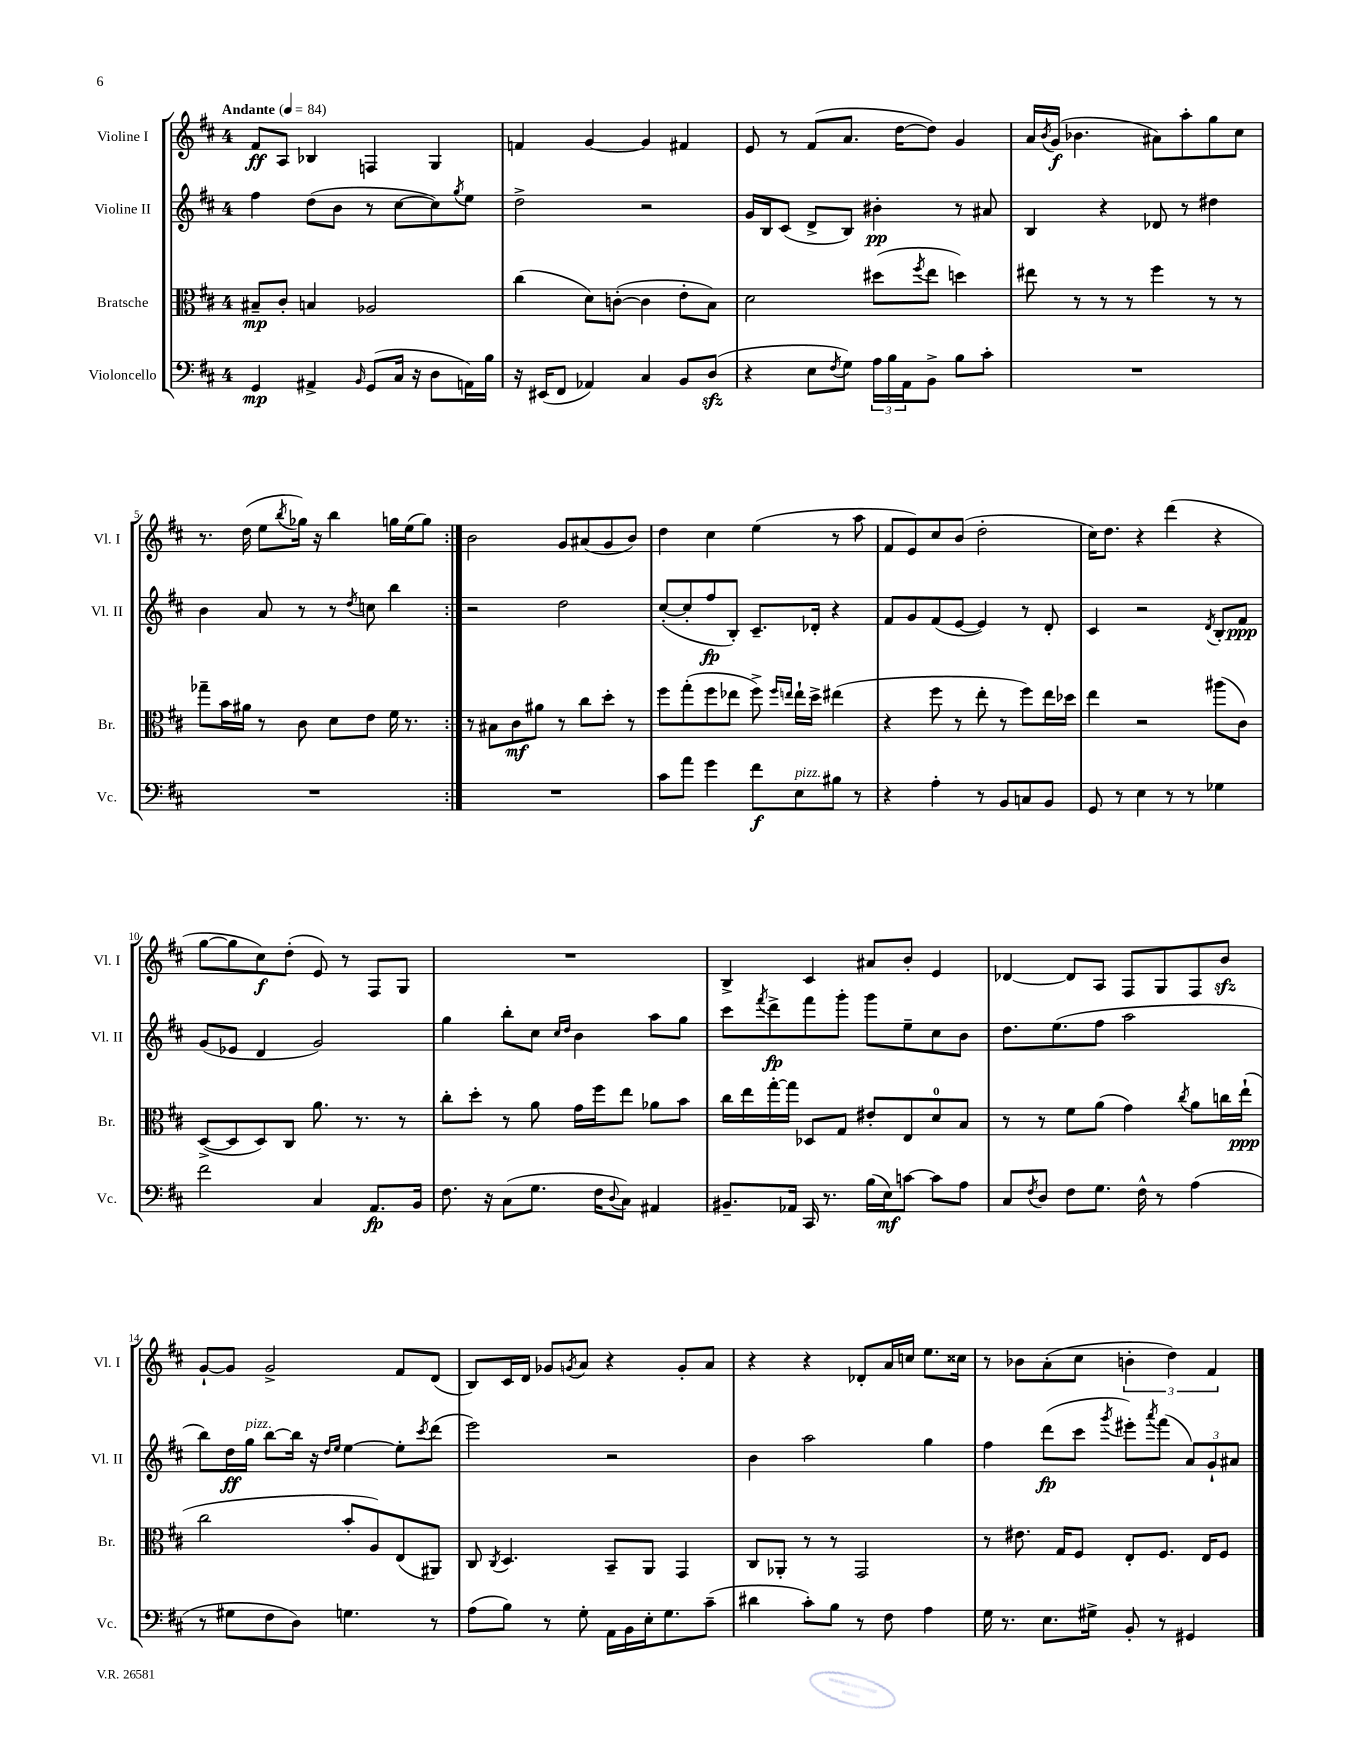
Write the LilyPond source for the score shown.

<<
\new StaffGroup <<
\new Staff = "s0" \with { instrumentName = "Violine I" shortInstrumentName = "Vl. I" } {
    \clef treble \key d \major \once \override Staff.TimeSignature.style = #'single-digit \time 4/4 \tempo "Andante" 4 = 84
    \repeat volta 2 { fis'8\ff a8 bes4 f4 g4 |
    f'4 g'4~ g'4 fis'4 |
    e'8 r8 fis'8( a'8. d''16~ d''8) g'4 |
    a'16 \acciaccatura { b'8 } g'16\f( bes'4. ais'8) a''8-. g''8 cis''8 |
    r8. d''16( e''8 \acciaccatura { b''8 } ges''16) r16 b''4 g''16 e''16( g''8) | }
    b'2 g'8 ais'8( g'8 b'8) |
    d''4 cis''4 e''4( r8 a''8 |
    fis'8 e'8) cis''8 b'8( d''2-. |
    cis''16) d''8. r4 d'''4( r4 |
    g''8~ g''8 cis''8\f) d''8-.( e'8) r8 fis8 g8 |
    R1 |
    b4-> cis'4 ais'8 b'8-. e'4 |
    des'4~ des'8 a8 fis8 g8 fis8 b'8\sfz |
    g'8~-! g'8 g'2-> fis'8 d'8( |
    b8) cis'16 d'16 ges'8 \acciaccatura { g'8 } a'8 r4 g'8-. a'8 |
    r4 r4 des'8-. a'16 c''16 e''8. cisis''16 |
    r8 bes'8 a'8-.( cis''8 \tuplet 3/2 { b'4-. d''4) fis'4 } \bar "|." |
}
\new Staff = "s1" \with { instrumentName = "Violine II" shortInstrumentName = "Vl. II" } {
    \clef treble \key d \major \once \override Staff.TimeSignature.style = #'single-digit \time 4/4
    \repeat volta 2 { fis''4 d''8( b'8 r8 cis''8~ cis''8) \acciaccatura { g''8 } e''8 |
    d''2-> r2 |
    g'16 b16 cis'8( d'8-> b8) bis'4-.\pp r8 ais'8 |
    b4 r4 des'8 r8 dis''4 |
    b'4 a'8 r8 r8 \acciaccatura { d''8 } c''8 b''4 | }
    r2 d''2 |
    cis''8~-.( cis''8-. fis''8\fp b8-.) cis'8.-- des'16-. r4 |
    fis'8 g'8 fis'8( e'8~ e'4) r8 d'8-. |
    cis'4 r2 \acciaccatura { d'8 } b8-. fis'8\ppp |
    g'8( ees'8 d'4 g'2) |
    g''4 b''8-. cis''8 \grace { cis''16 d''16 } b'4 a''8 g''8 |
    cis'''8 \acciaccatura { fis'''8 } d'''8->\fp fis'''8 g'''8-. g'''8 e''8-- cis''8 b'8 |
    d''8. e''8.( fis''8 a''2 |
    b''8) d''16\ff g''16^\markup { \italic "pizz." } b''8~ b''16 r16 \grace { d''16 e''16 } e''4~ e''8-. \acciaccatura { cis'''8 } d'''8( |
    e'''2) r2 |
    b'4 a''2 g''4 |
    fis''4 d'''8\fp( cis'''8 \acciaccatura { g'''8 } eis'''8-.) \acciaccatura { a'''8 } fis'''8( \tuplet 3/2 { a'8) g'8-! ais'8 } \bar "|." |
}
\new Staff = "s2" \with { instrumentName = "Bratsche" shortInstrumentName = "Br." } {
    \clef alto \key d \major \once \override Staff.TimeSignature.style = #'single-digit \time 4/4
    \repeat volta 2 { bis8--\mp cis'8-. b4 aes2 |
    cis''4( d'8) c'8~-.( c'4 e'8-. b8) |
    d'2 dis''8( \acciaccatura { fis''8 } e''8 d''4) |
    eis''8 r8 r8 r8 fis''4 r8 r8 |
    ges''8-- b'16 ais'16 r8 cis'8 d'8 e'8 fis'16 r8. | }
    r8 bis8 cis'8\mf ais'8 r8 cis''8 d''8-. r8 |
    fis''8 g''8-.( fis''8 ees''8 fis''8->) \grace { fis''16 e''16 } e''16-! d''16-> eis''4( |
    r4 fis''8 r8 e''8-. r8 fis''8) e''16 des''16 |
    e''4 r2 ais''8( cis'8) |
    d8~->( d8 d8) cis8 a'8. r8. r8 |
    cis''8-. d''8-. r8 a'8 g'16 fis''16 e''8 aes'8 b'8 |
    cis''16 e''16 g''16~-. g''16 des8 g8 eis'8-. e8 d'8-0 b8 |
    r8 r8 fis'8 a'8( g'4) \acciaccatura { cis''8 } a'8 c''16 e''16-!\ppp( |
    cis''2 b'8-. a8) e8( ais,8) |
    cis8 \acciaccatura { cis8 } d4. b,8-- a,8 g,4 |
    cis8 aes,8-. r8 r8 g,2 |
    r8 eis'8. g16 fis8 e8-. fis8. e16 fis8 \bar "|." |
}
\new Staff = "s3" \with { instrumentName = "Violoncello" shortInstrumentName = "Vc." } {
    \clef bass \key d \major \once \override Staff.TimeSignature.style = #'single-digit \time 4/4
    \repeat volta 2 { g,4\mp ais,4-> \grace { b,16 } g,8( cis16 r16 d8 a,16) b16 |
    r16 eis,16( fis,8 aes,4) cis4 b,8 d8\sfz( |
    r4 e8 \acciaccatura { fis8 } g8) \tuplet 3/2 { a16 b16 a,16 } b,8-> b8 cis'8-. |
    R1 |
    R1 | }
    R1 |
    cis'8 a'8 g'4 fis'8\f e8^\markup { \italic "pizz." } bis8 r8 |
    r4 a4-. r8 b,8 c8 b,8 |
    g,8 r8 e4 r8 r8 ges4 |
    fis'2 cis4 a,8.\fp b,16 |
    fis8. r16 cis8( g8. fis16 \appoggiatura { d8 } cis8) ais,4 |
    bis,8.-- aes,16 cis,16 r8. b16( e16\mf) c'8~ c'8 a8 |
    cis8 \acciaccatura { fis8 } d8 fis8 g8. fis16-^ r8 a4( |
    r8 gis8 fis8 d8) g4. r8 |
    a8( b8) r8 g8-. a,16 b,16 e16-. g8. cis'8--( |
    dis'4 cis'8-.) b8 r8 fis8 a4 |
    g16 r8. e8. gis16-> b,8-. r8 gis,4 \bar "|." |
}
>>
>>
